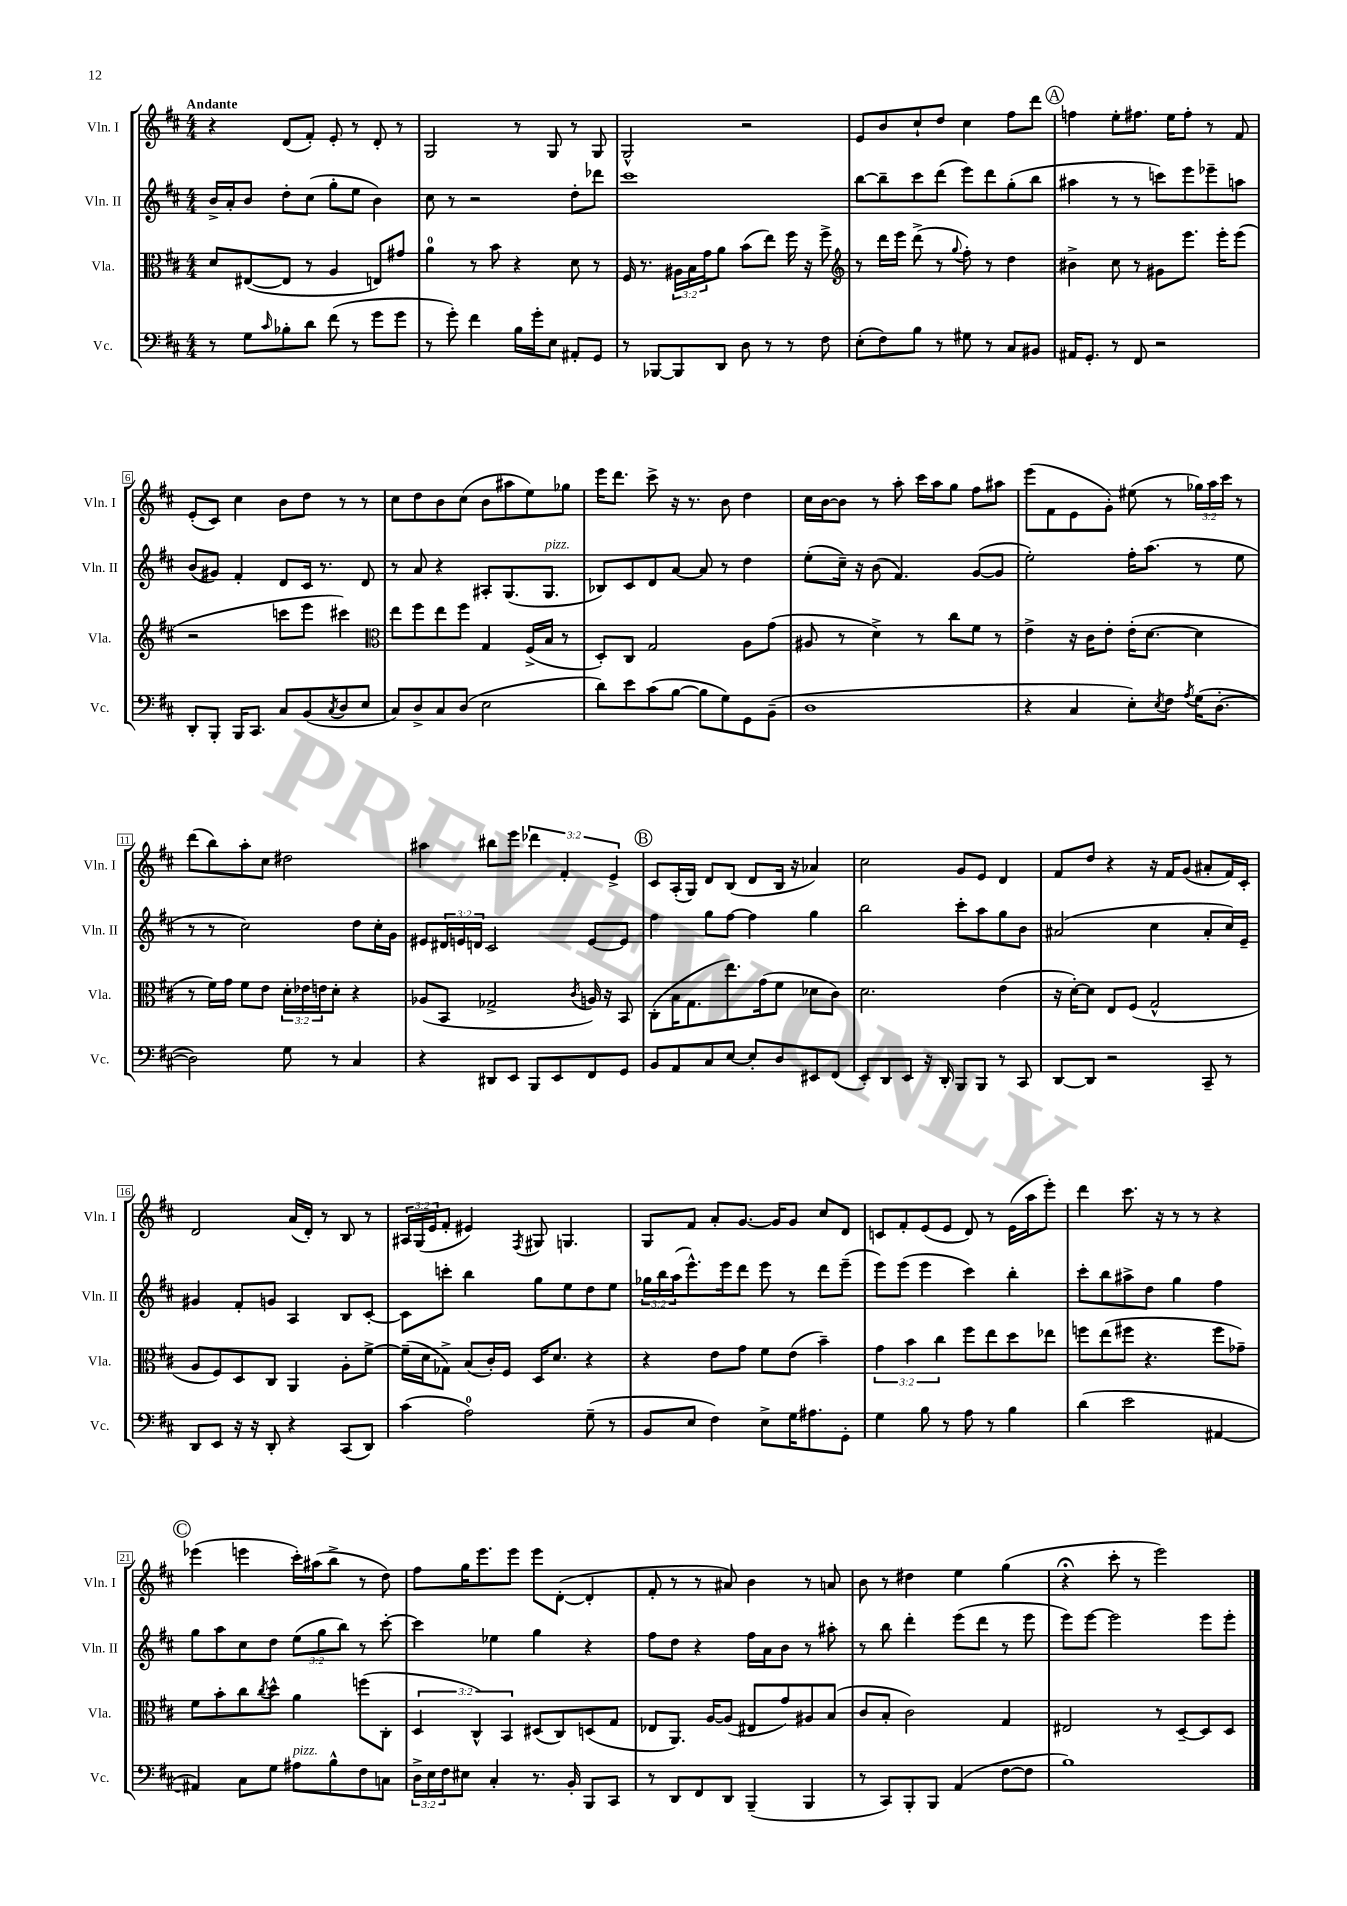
<<
\new StaffGroup <<
\new Staff = "s0" \with { instrumentName = "Vln. I" shortInstrumentName = "Vln. I" } {
    \clef treble \key d \major \numericTimeSignature \time 4/4 \override Staff.TupletNumber.text = #tuplet-number::calc-fraction-text \tempo "Andante"
    r4 d'8( fis'8-.) e'8-. r8 d'8-. r8 |
    g2 r8 g8 r8 g8 |
    g2-^ r2 |
    e'8 b'8 cis''8-! d''8 cis''4 fis''8 d'''8 |
    \mark \markup { \circle "A" } f''4 e''8-. fis''8. e''16 fis''8-. r8 fis'8 |
    e'8-.( cis'8) cis''4 b'8 d''8 r8 r8 |
    cis''8 d''8 b'8 cis''8( b'8 ais''8 e''8) ges''8 |
    e'''16 d'''8. cis'''8-> r16 r8. b'8 d''4 |
    cis''16 b'16~ b'8 r8 a''8-. cis'''16 a''16 g''8 fis''8 ais''8 |
    e'''8( fis'8 e'8 g'8-.) eis''8( r8 \tuplet 3/2 { ges''16) a''16 cis'''16 } r8 |
    d'''8( b''8) a''8-. cis''8 dis''2 |
    ais''4 bis''8 e'''8 \tuplet 3/2 { des'''4 fis'4-. e'4-> } |
    \mark \markup { \circle "B" } cis'8 a16-.( g16) d'8 b8( d'8 b16 r16 aes'4) |
    cis''2 g'8 e'8 d'4 |
    fis'8 d''8 r4 r16 fis'16 g'8( ais'8-. fis'16) cis'16-. |
    d'2 a'16( d'16-.) r8 b8 r8 |
    \tuplet 3/2 { ais16 g16( e'16 } fis'8-. eis'4) \acciaccatura { fis8 } gis8 g4. |
    g8 fis'8 a'8-. g'8.~ g'16 g'8 cis''8 d'8 |
    c'8 fis'8-. e'8( e'8 d'8) r8 e'16( a''16 e'''8-.) |
    d'''4 cis'''8. r16 r8 r8 r4 |
    \mark \markup { \circle "C" } ees'''4( e'''4 cis'''16-.) ais''16( b''8-> r8 d''8) |
    fis''8 g''16 e'''8. e'''8 e'''8 d'8~-.( d'4-. |
    fis'8-. r8 r8 ais'8) b'4 r8 a'8 |
    b'8 r8 dis''4 e''4 g''4( |
    r4\fermata cis'''8-. r8 e'''2) \bar "|." |
}
\new Staff = "s1" \with { instrumentName = "Vln. II" shortInstrumentName = "Vln. II" } {
    \clef treble \key d \major \numericTimeSignature \time 4/4 \override Staff.TupletNumber.text = #tuplet-number::calc-fraction-text
    b'16-> a'16-. b'8 d''8-. cis''8( g''8-. e''8 b'4) |
    cis''8 r8 r2 d''8-. des'''8 |
    cis'''1 |
    b''8~ b''8-- cis'''8 d'''8( e'''8) d'''8 g''8-.( b''8 |
    \mark \markup { \circle "A" } ais''4 r8 r8 c'''8) e'''8 ees'''8-- a''8 |
    b'8( gis'8) fis'4-. d'8 cis'16 r8. d'8 |
    r8 a'8 r4 ais8-. g8.( g8.^\markup { \italic "pizz." } |
    bes8) cis'8 d'8 a'8~ a'8 r8 d''4 |
    e''8-.( cis''16--) r16 b'8( fis'4.) g'8~( g'8 |
    e''2-.) fis''16-. a''8.( r8 e''8 |
    r8 r8 cis''2) d''8 cis''16-. g'16 |
    eis'8 \tuplet 3/2 { dis'16 e'16 d'16 } cis'2 e'8~ e'8 |
    \mark \markup { \circle "B" } fis''4 g''8 fis''8~ fis''4 g''4 |
    b''2 cis'''8-. a''8 g''8 b'8 |
    ais'2( cis''4 ais'8-. cis''16) e'16-- |
    gis'4 fis'8-. g'8 a4 b8 cis'8~-. |
    cis'8 c'''8-. b''4 g''8 e''8 d''8 e''8 |
    \tuplet 3/2 { ges''16 b''16 a''16( } e'''8.-^) e'''16 d'''8 e'''8 r8 d'''8 e'''8--( |
    e'''8) e'''8( e'''4 cis'''4) b''4-. |
    cis'''8-. b''8 ais''8-> d''8 g''4 fis''4 |
    \mark \markup { \circle "C" } g''8 a''8 cis''8 d''8 \tuplet 3/2 { e''8( g''8 b''8) } r8 cis'''8~-. |
    cis'''4 ees''4 g''4 r4 |
    fis''8 d''8 r4 fis''16 a'16 b'8 r8 ais''8-. |
    r8 b''8 d'''4-. e'''8( d'''8 r8 e'''8 |
    e'''8) e'''8~ e'''2 e'''8 e'''8-. \bar "|." |
}
\new Staff = "s2" \with { instrumentName = "Vla." shortInstrumentName = "Vla." } {
    \clef alto \key d \major \numericTimeSignature \time 4/4 \override Staff.TupletNumber.text = #tuplet-number::calc-fraction-text
    d'8 eis8~( eis8 r8 a4 e8) gis'8 |
    a'4-0 r8 b'8 r4 d'8 r8 |
    fis16 r8. \tuplet 3/2 { ais16 b16 g'16 } a'8 b'8( e''8) fis''16 r16 fis''8-> |
    \clef treble r8 d'''16 e'''16 d'''8->( r8 \appoggiatura { g''8 } fis''8-.) r8 d''4 |
    \mark \markup { \circle "A" } bis'4-> cis''8 r8 gis'8 e'''8. e'''16-. e'''8( |
    r2 c'''8 e'''8 cis'''4) |
    \clef alto e''8 fis''8 e''8 fis''8 g4 fis16->( b16 r8 |
    d8-.) cis8 g2 a8 g'8( |
    ais8 r8 d'4->) r8 cis''8 fis'8 r8 |
    e'4-> r16 cis'16 e'8-. e'16-.( d'8.~ d'4 |
    r8 fis'16) g'16 fis'8 e'8 \tuplet 3/2 { d'16-. ees'16 e'16 } d'8-. r4 |
    aes8( b,8 ges2-> \acciaccatura { cis'8 } a16) r16 b,8 |
    \mark \markup { \circle "B" } cis8-.( b16 g8. e''8.) g'16( fis'8 des'8 cis'8) |
    d'2. e'4( |
    r16 d'16~-.) d'8 e8 fis8( g2-^ |
    a8 fis8) d8 cis8 a,4 a8-. fis'8~-> |
    fis'16--( d'16 ges8->) b8( cis'16-.) fis16 d16 d'8. r4 |
    r4 e'8 g'8 fis'8 e'8( b'4--) |
    \tuplet 3/2 { g'4 b'4 cis''4 } fis''8 e''8 d''8 ees''8 |
    f''8 e''8( fis''8 r4. fis''8 ges'8--) |
    \mark \markup { \circle "C" } fis'8 b'8-. cis''8 \acciaccatura { cis''8 } d''8-^ a'4 f''8( cis8-. |
    \tuplet 3/2 { d4 cis4-^) b,4 } dis8( cis8) d8( g8 |
    ees8 a,8.) a16~ a8( eis8 g'8) ais8 b8( |
    cis'8 b8-. cis'2) g4 |
    eis2 r8 d8~-- d8 d8 \bar "|." |
}
\new Staff = "s3" \with { instrumentName = "Vc." shortInstrumentName = "Vc." } {
    \clef bass \key d \major \numericTimeSignature \time 4/4 \override Staff.TupletNumber.text = #tuplet-number::calc-fraction-text
    r8 g8 \grace { cis'16 } bes8-. d'8 fis'8( r8 g'8 g'8 |
    r8 g'8-.) fis'4 b16 g'16-. e8 ais,8-. g,8 |
    r8 bes,,8~ bes,,8 d,8 d8 r8 r8 fis8 |
    e8-.( fis8) b8 r8 gis8 r8 cis8 bis,8 |
    \mark \markup { \circle "A" } ais,16 g,8.-. r8 fis,8 r2 |
    d,8-. b,,8-. b,,16 cis,8. cis8 b,8( \acciaccatura { cis8 } d8 e8 |
    cis8) d8-> cis8 d8( e2 |
    d'8) e'8 cis'8( b8~ b8 g8) g,8 b,8--( |
    d1 |
    r4 cis4 e8-.) \acciaccatura { e8 } fis8 \acciaccatura { a8 } g16( d8.~-. |
    d2) g8 r8 cis4 |
    r4 dis,8 e,8 b,,8 e,8 fis,8 g,8 |
    \mark \markup { \circle "B" } b,8 a,8 cis8 e8~ e8-. d8 eis,8 fis,8( |
    e,8-.) d,8 e,8 r16 d,16-. b,,8 b,,8 r8 cis,8 |
    d,8~ d,8 r2 cis,8-- r8 |
    d,8 e,8 r16 r16 d,8-. r4 cis,8( d,8) |
    cis'4( a2-0) g8--( r8 |
    b,8 e8 fis4) e8-> g16 ais8. g,8-. |
    g4 b8 r8 a8 r8 b4 |
    d'4( e'2 ais,4~ |
    \mark \markup { \circle "C" } ais,4) cis8 g8 ais8^\markup { \italic "pizz." } b8-^ fis8 c8 |
    \tuplet 3/2 { d16-> e16 fis16 } eis8 cis4-. r8. b,16-. b,,8 cis,8 |
    r8 d,8 fis,8 d,8 b,,4--( b,,4 |
    r8 cis,8) b,,8-. b,,8 a,4( fis8~ fis8 |
    b1) \bar "|." |
}
>>
>>
\layout { \context { \Score \override BarNumber.stencil = #(make-stencil-boxer 0.1 0.3 ly:text-interface::print) } }
